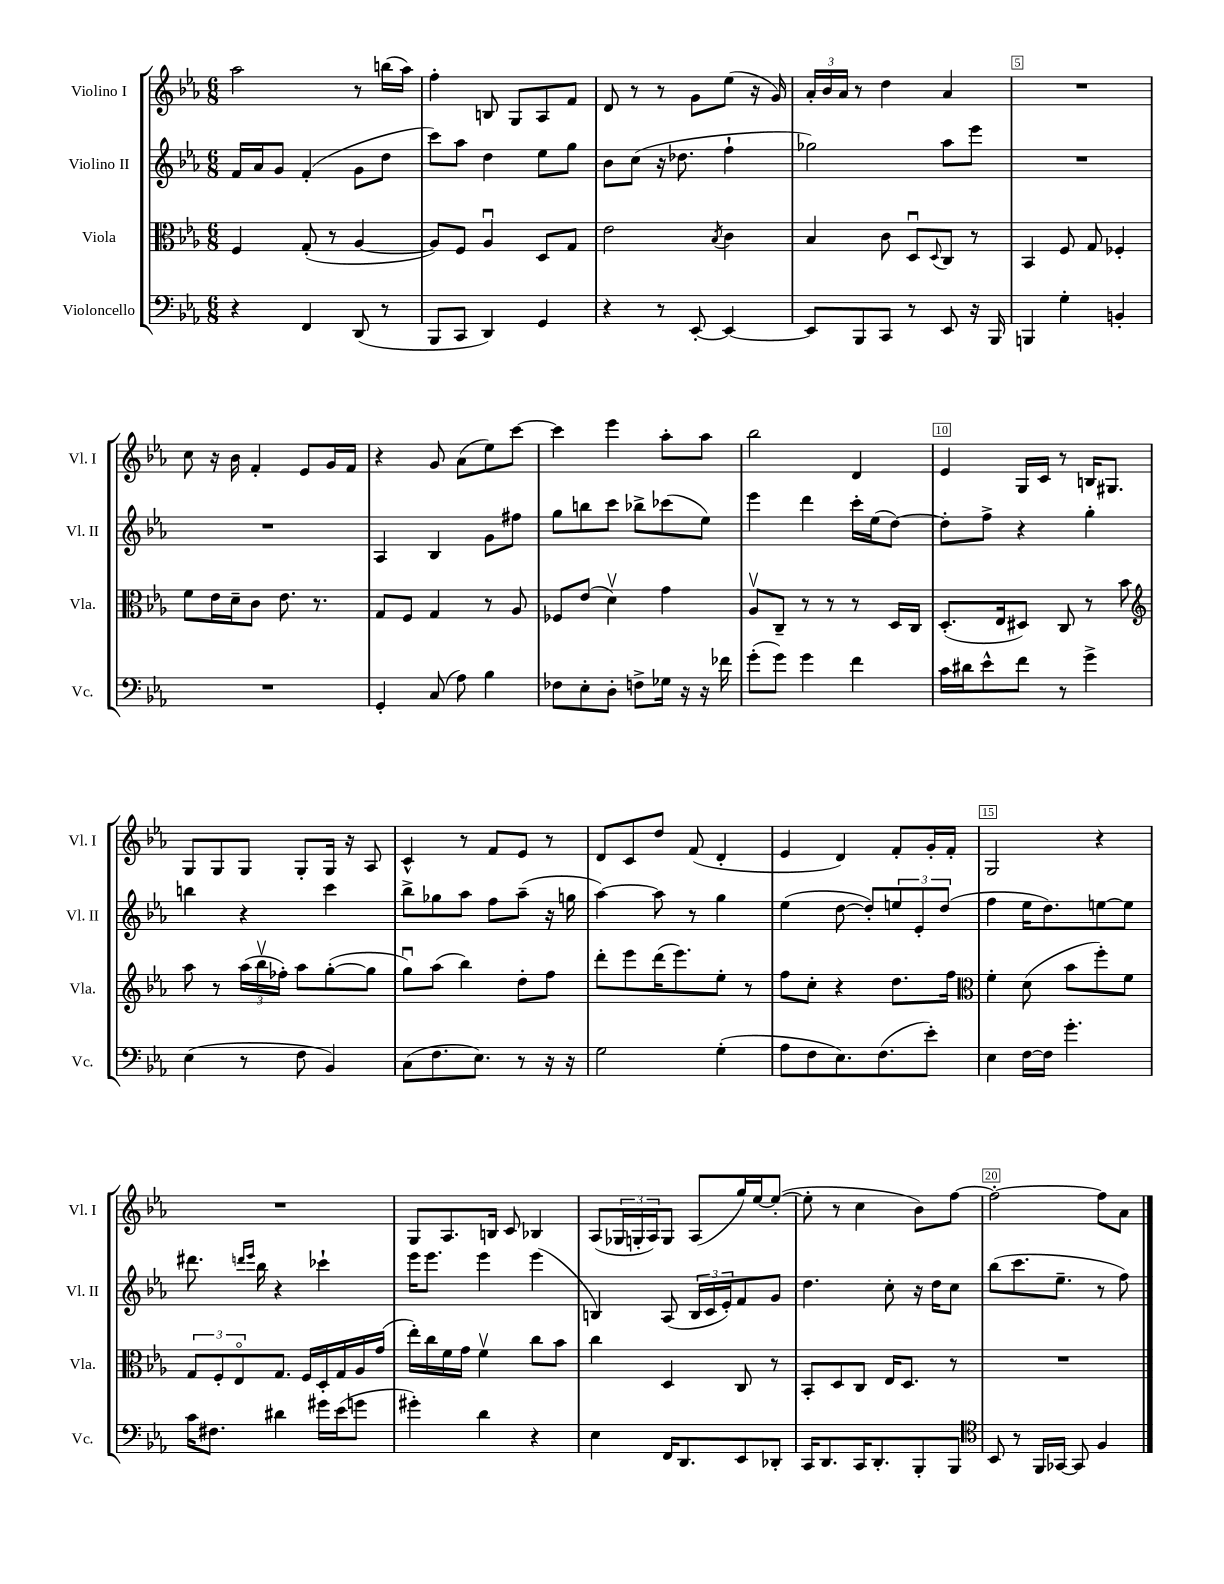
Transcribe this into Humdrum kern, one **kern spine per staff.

**kern	**kern	**kern	**kern
*staff4	*staff3	*staff2	*staff1
*clefF4	*clefC3	*clefG2	*clefG2
*k[b-e-a-]	*k[b-e-a-]	*k[b-e-a-]	*k[b-e-a-]
*M6/8	*M6/8	*M6/8	*M6/8
4r	4F	16f	2aa-
.	.	16a-	.
.	.	8g	.
4FF	(8G'	(4f'	.
.	8r	.	.
(8DD	[4A-	8g	8r
8r	.	8dd	(16bb
.	.	.	16aa-)
=	=	=	=
8BBB-	8A-])	8ccc)	4ff'
8CC	8F	8aa-	.
4DD)	4A-u	4dd	8B
.	.	.	8G
4GG	8D	8ee-	8A-
.	8G	8gg	8f
=	=	=	=
4r	2e-	8b-	8d
.	.	(8cc	8r
8r	.	16r	8r
.	.	8.dd-	.
[8EE-'	.	.	8g
.	8qB-	.	.
4EE-_	4c	4ff`	(8ee-
.	.	.	16r
.	.	.	16g)
=	=	=	=
8EE-]	4B-	2gg-)	24a-'
.	.	.	24b-
.	.	.	24a-
8BBB-	.	.	8r
8CC	8c	.	4dd
8r	8Du	.	.
.	8qqD	.	.
8EE-	8C	8aa-	4a-
16r	8r	8eee-	.
16BBB-	.	.	.
=	=	=	=
4BBB	4BB-	2.r	2.r
4G'	8F	.	.
.	8G	.	.
4BB'	4F-'	.	.
=	=	=	=
2.r	8f	2.r	8cc
.	16e-	.	16r
.	16d~	.	16b-
.	8c	.	4f'
.	8.e-	.	.
.	.	.	8e-
.	8.r	.	.
.	.	.	16g
.	.	.	16f
=	=	=	=
4GG'	8G	4A-	4r
.	8F	.	.
(8C	4G	4B-	8g
8A-)	.	.	(8a-
4B-	8r	8g	8ee-)
.	8A-	8ff#	[8ccc
=	=	=	=
8F-	8F-	8gg	4ccc]
8E-'	(8e-	8bb	.
8D'	4dv)	8ccc	4eee-
8F^	.	8bb-^	.
16G-	4g	(8ccc-	8aa-'
16r	.	.	.
16r	.	8ee-)	8aa-
16f-	.	.	.
=	=	=	=
(8g'	8A-v	4eee-	2bb-
8g)	8C~	.	.
4g	8r	4ddd	.
.	8r	.	.
4f	8r	16ccc'	4d
.	.	(16ee-	.
.	16D	[8dd)	.
.	16C	.	.
=	=	=	=
16c	(8.D'	8dd']	4e-
16d#	.	.	.
8e-^^	.	8ff^	.
.	16E-	.	.
8f	8D#)	4r	16G
.	.	.	16c
8r	8C	.	8r
4g^	8r	4gg'	16B
.	.	.	8.G#
.	8b-	.	.
=	=	=	=
*	*clefG2	*	*
(4E-	8aa-	4bb	8G
.	8r	.	8G
8r	(24aa-	4r	8G
.	24bb-v	.	.
.	24ff-')	.	.
8F	8aa-	.	8G'
4BB-)	([8gg'	4ccc	16G
.	.	.	16r
.	8gg]	.	8A-
=	=	=	=
(8C	8ggu)	8bb-^	4c^^
8.F	(8aa-	8gg-	.
.	4bb-)	8aa-	8r
8.E-)	.	.	.
.	.	8ff	8f
8r	8dd'	(8aa-~	8e-
16r	8ff	16r	8r
16r	.	16gg	.
=	=	=	=
2G	8ddd'	[4aa-)	8d
.	8eee-	.	8c
.	(16ddd	8aa-]	8dd
.	8.eee-)	.	.
.	.	8r	(8f
(4G'	8ee-'	4gg	4d'
.	8r	.	.
=	=	=	=
8A-	8ff	(4ee-	4e-
8F	8cc'	.	.
8.E-)	4r	[8dd	4d)
.	.	8dd'])	.
(8.F	.	.	.
.	8.dd	12ee	8f'
.	.	12e-'	.
8e-')	.	.	16g'
.	.	(12dd	.
.	16ff	.	16f'
=	=	=	=
*	*clefC3	*	*
4E-	4f'	4ff	2G
[16F	(8d	16ee-	.
16F]	.	8.dd)	.
4.g'	8b-	.	.
.	8ff')	[8ee	4r
.	8f	8ee]	.
=	=	=	=
16c	12G	8.ddd#	2.r
8.F#	.	.	.
.	12F'	.	.
.	12E-o	.	.
.	.	16qqddd	.
.	.	16qqeee-	.
.	.	16bb-	.
4d#	8.G	4r	.
.	16F	.	.
16g#	16D'	4ccc-`	.
(16e-	16G	.	.
8g	16A-	.	.
.	(16g	.	.
=	=	=	=
4g#')	16ee-')	16eee-	8G
.	16cc	8.eee-	.
.	16f	.	8.A-
.	16g	.	.
4d	4fv	4eee-	.
.	.	.	16B
.	.	.	8c
4r	8cc	(4eee-	4B-
.	8b-	.	.
=	=	=	=
4E-	4cc	4B)	(8A-
.	.	.	24G-
.	.	.	24G'
.	.	.	24A-)
16FF	4D	(8A-	8G
8.DD	.	.	.
.	.	24B	(8A-
.	.	24c	.
.	.	24e-')	.
8EE-	8C	8f	16gg)
.	.	.	[16ee-
8DD-'	8r	8g	(8ee-'_
=	=	=	=
16CC	8BB-'	4.dd	8ee-']
8.DD	.	.	.
.	8D	.	8r
16CC	8C	.	4cc
8.DD'	.	.	.
.	16E-	8cc'	.
.	8.D	.	.
8BBB-'	.	16r	8b-)
.	.	16dd	.
8BBB-	8r	8cc	[8ff
=	=	=	=
*clefC4	*	*	*
8BB-	2.r	(8bb-	2ff'_
8r	.	8.ccc	.
16FF	.	.	.
[16GG-	.	8.ee-~	.
8GG-]	.	.	.
4F	.	8r	8ff]
.	.	8ff)	8a-
==	==	==	==
*-	*-	*-	*-
